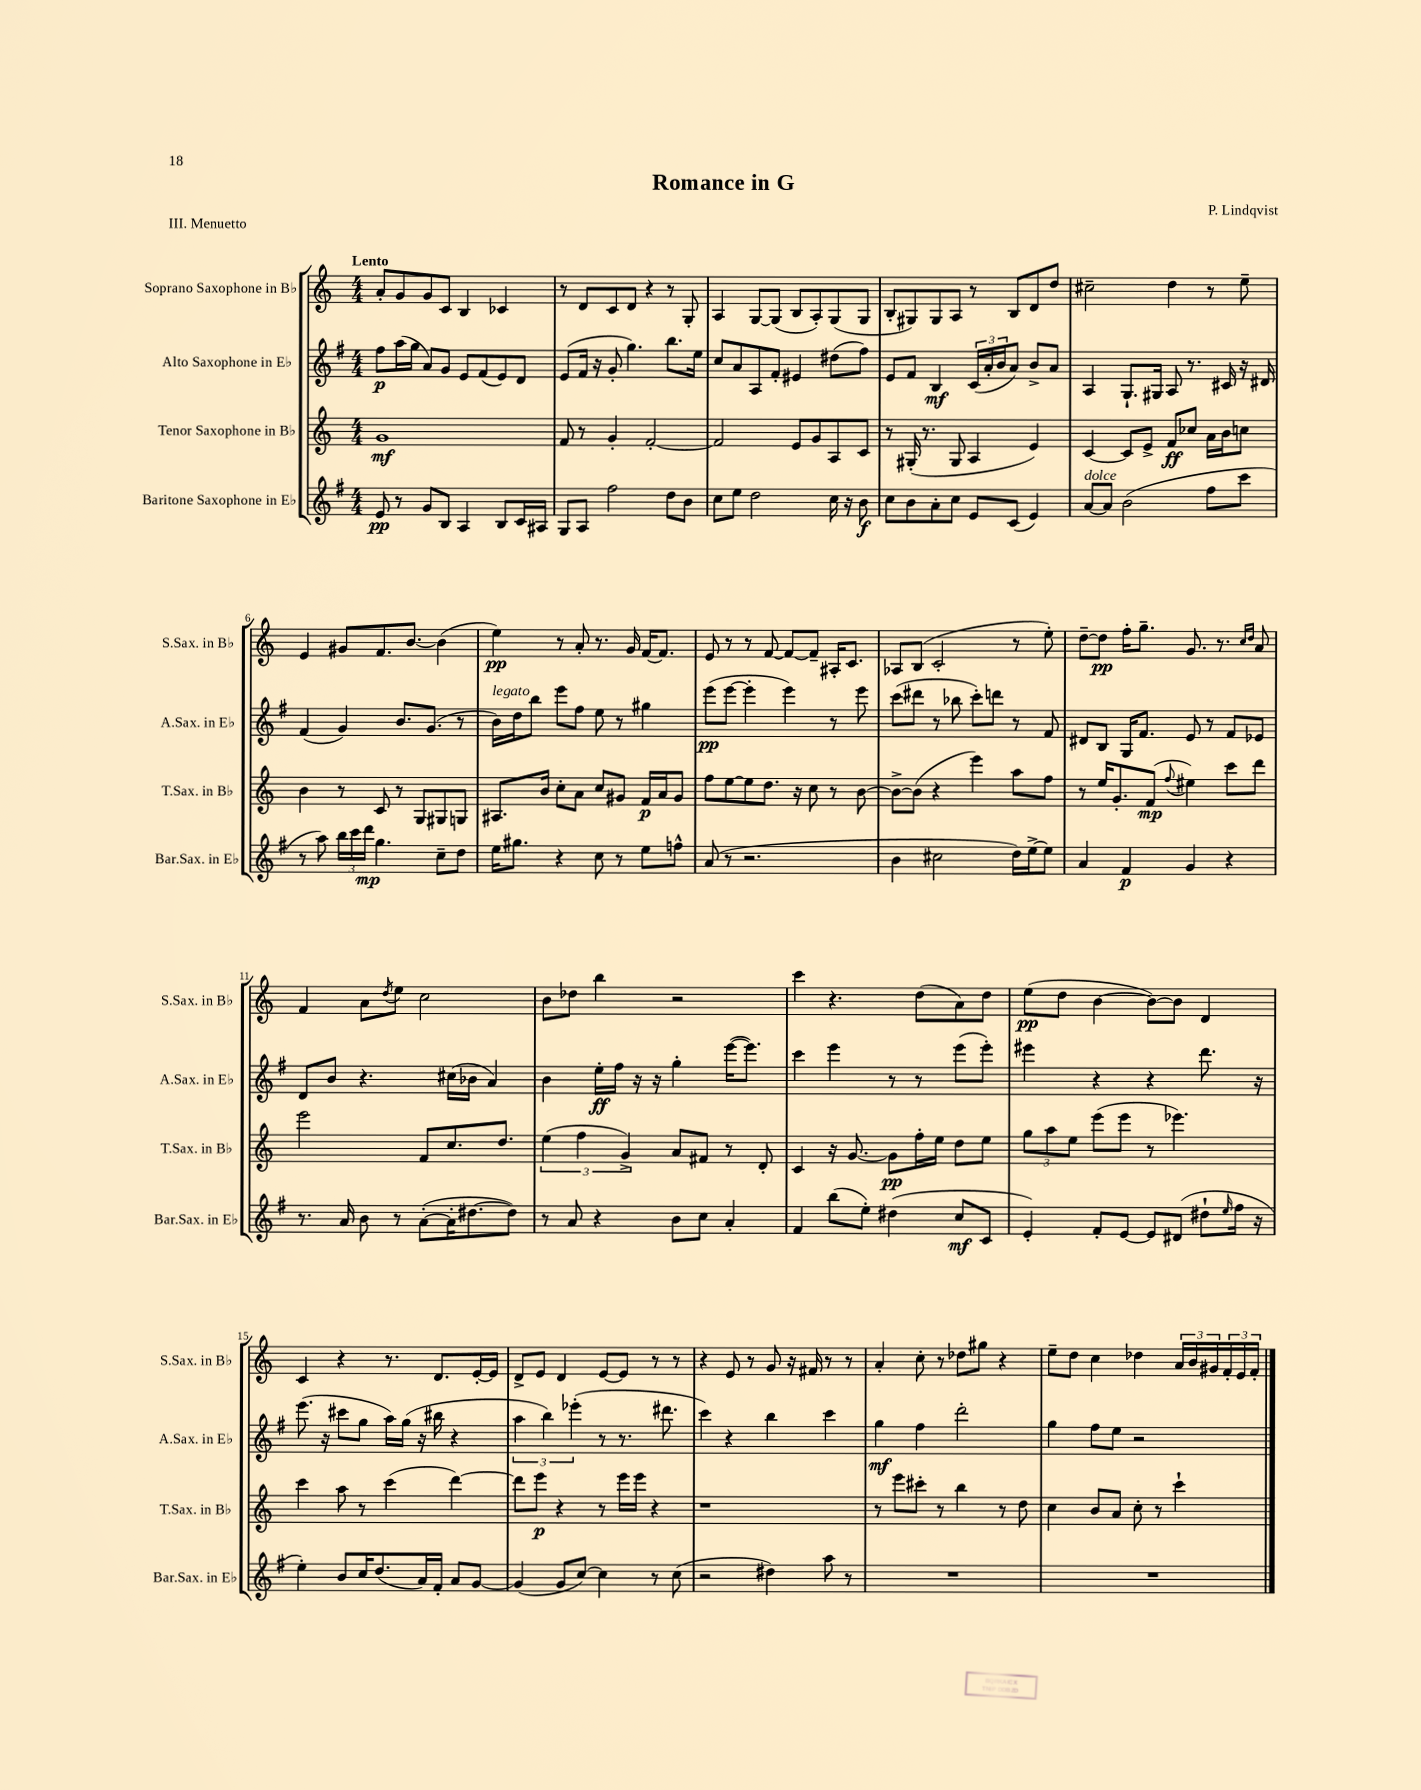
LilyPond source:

\header { title = "Romance in G" composer = "P. Lindqvist" piece = "III. Menuetto" }
<<
\new StaffGroup <<
\new Staff = "s0" \with { instrumentName = "Soprano Saxophone in Bb" shortInstrumentName = "S.Sax. in Bb" } {
    \clef treble \key c \major \numericTimeSignature \time 4/4 \tempo "Lento"
    a'8-. g'8 g'8 c'8 b4 ces'4 |
    r8 d'8 c'8 d'8 r4 r8 g8-. |
    a4 g8~ g8( b8 a8-.) g8( g8 |
    b8-. gis8) gis8 a8 r8 b8 d'8 d''8 |
    cis''2-- d''4 r8 e''8-- |
    e'4 gis'8 f'8. b'8.~ b'4( |
    e''4\pp) r8 a'8-. r8. g'16 f'16~ f'8. |
    e'8 r8 r8 f'8~ f'8~ f'8-- ais16-. c'8. |
    aes8 b8( c'2-. r8 e''8-.) |
    d''8~-- d''8\pp f''16-. g''8.-- g'8. r8. \grace { c''16 d''16 } a'8 |
    f'4 a'8 \acciaccatura { d''8 } e''8 c''2 |
    b'8 des''8 b''4 r2 |
    c'''4 r4. d''8( a'8) d''8 |
    e''8\pp( d''8 b'4~ b'8~) b'8 d'4 |
    c'4 r4 r8. d'8. e'16~-. e'16 |
    d'8-> e'8 d'4 e'8~ e'8 r8 r8 |
    r4 e'8 r8 g'8 r16 fis'16 r8 r8 |
    a'4-. c''8-. r8 des''8 gis''8 r4 |
    e''8-- d''8 c''4 des''4 \tuplet 3/2 { a'16 b'16 gis'16 } \tuplet 3/2 { f'16-. e'16 f'16-. } \bar "|." |
}
\new Staff = "s1" \with { instrumentName = "Alto Saxophone in Eb" shortInstrumentName = "A.Sax. in Eb" } {
    \clef treble \key g \major \numericTimeSignature \time 4/4
    fis''8\p a''16( g''16 a'8) g'8 e'8 fis'8( e'8) d'8 |
    e'8( fis'16 r16 g'8-. g''4.) b''8. e''16 |
    c''8 a'8 a8 fis'8-. eis'4 dis''8( fis''8) |
    e'8 fis'8 b4\mf \tuplet 3/2 { c'16( a'16-. b'16 } a'8) b'8-> a'8 |
    a4 g8.-! gis16 a8 r8. cis'16 r16 dis'16 |
    fis'4( g'4) b'8. g'8.( r8 |
    b'16^\markup { \italic "legato" }) d''16 b''8 e'''8 fis''8 e''8 r8 gis''4 |
    e'''8\pp( e'''8~ e'''4-. e'''4) r8 e'''8 |
    c'''8( dis'''8 r8 bes''8 c'''8-.) d'''8 r8 fis'8 |
    dis'8 b8 g16 fis'8. e'8 r8 fis'8 ees'8 |
    d'8 b'8 r4. cis''16( bes'16 a'4) |
    b'4 e''16-.\ff fis''16 r16 r16 g''4-. e'''16~( e'''8.) |
    c'''4 e'''4 r8 r8 e'''8( e'''8-.) |
    eis'''4 r4 r4 d'''8. r16 |
    e'''8.( r16 cis'''8 g''8 a''16) g''16( r16 bis''16 r4 |
    \tuplet 3/2 { a''4 b''4) ees'''4-.( } r8 r8. dis'''8. |
    c'''4) r4 b''4 c'''4 |
    g''4\mf fis''4 d'''2-. |
    g''4 fis''8 e''8 r2 \bar "|." |
}
\new Staff = "s2" \with { instrumentName = "Tenor Saxophone in Bb" shortInstrumentName = "T.Sax. in Bb" } {
    \clef treble \key c \major \numericTimeSignature \time 4/4
    g'1\mf |
    f'8 r8 g'4-. f'2~-. |
    f'2 e'8 g'8 a8 c'8 |
    r8 gis16-.( r8. gis8 a4 e'4) |
    c'4~ c'8 e'8-> f'8\ff ces''8 a'16 b'16 c''8 |
    b'4 r8 c'8 r8 g8 gis8 g8 |
    ais8. b'16 c''8-. a'8 c''8 gis'8 f'16\p a'16 gis'8 |
    f''8 e''8~ e''8 d''8. r16 c''8 r8 b'8~ |
    b'8~-> b'8( r4 e'''4) a''8 f''8 |
    r8 e''16 g'8.-. f'8\mp( \appoggiatura { f''8 } eis''4) c'''8 d'''8 |
    e'''2 f'8 c''8. d''8. |
    \tuplet 3/2 { e''4( f''4 g'4->) } a'8 fis'8 r8 d'8-. |
    c'4 r16 g'8.~ g'8\pp f''16-. e''16 d''8 e''8 |
    \tuplet 3/2 { g''8 a''8 e''8 } e'''8( e'''8 r8 ees'''4.) |
    c'''4 a''8 r8 c'''4( d'''4~) |
    d'''8 e'''8\p r4 r8 e'''16 e'''16 r4 |
    r1 |
    r8 e'''8 cis'''8-. r8 b''4 r8 d''8 |
    c''4 b'8 a'8 c''8-. r8 c'''4-! \bar "|." |
}
\new Staff = "s3" \with { instrumentName = "Baritone Saxophone in Eb" shortInstrumentName = "Bar.Sax. in Eb" } {
    \clef treble \key g \major \numericTimeSignature \time 4/4
    e'8\pp r8 g'8 b8 a4 b8 c'16 ais16 |
    g8 a8 fis''2 d''8 b'8 |
    c''8 e''8 d''2 c''16 r16 b'8\f |
    c''8 b'8 a'8-. c''8 e'8 c'8( e'4) |
    a'8~^\markup { \italic "dolce" } a'8 b'2( fis''8 c'''8 |
    r8 a''8) \tuplet 3/2 { b''16 c'''16 d'''16\mp } g''4. c''8-- d''8 |
    e''16 gis''8. r4 c''8 r8 e''8 f''8-^ |
    a'8( r8 r2. |
    b'4 cis''2 d''16) e''16~-> e''8 |
    a'4 fis'4\p g'4 r4 |
    r8. a'16 b'8 r8 a'8~-.( a'16-. dis''8.~ dis''8) |
    r8 a'8 r4 b'8 c''8 a'4-. |
    fis'4 b''8( e''8-.) dis''4( c''8\mf c'8 |
    e'4-.) fis'8-. e'8~ e'8 dis'8( dis''8-! \grace { e''16 } fis''16 r16 |
    e''4-.) b'8 c''16 d''8.( a'16) fis'16-. a'8 g'8~ |
    g'4( g'8 c''8~) c''4 r8 c''8( |
    r2 dis''4) a''8 r8 |
    R1 |
    R1 \bar "|." |
}
>>
>>
